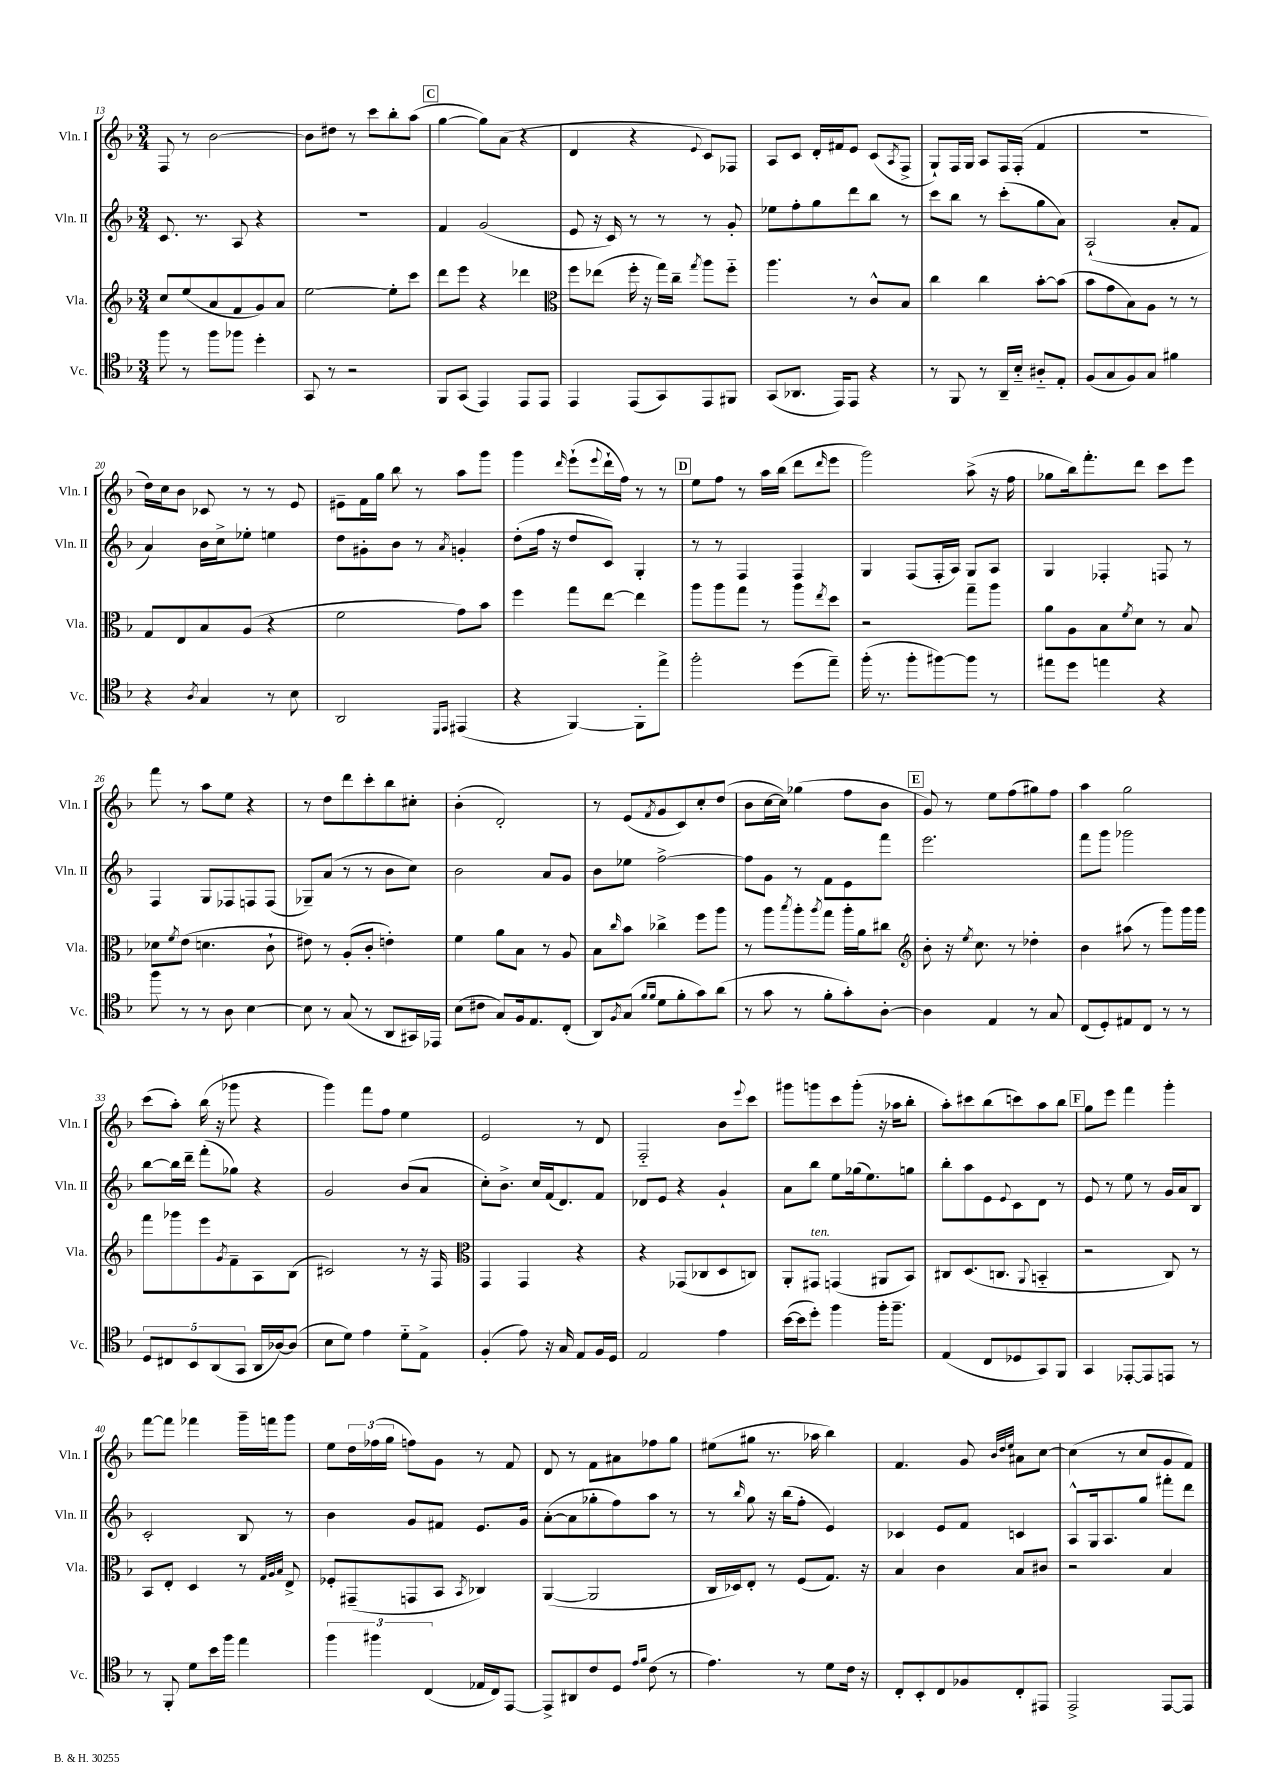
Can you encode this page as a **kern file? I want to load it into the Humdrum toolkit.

**kern	**kern	**kern	**kern
*staff4	*staff3	*staff2	*staff1
*clefC4	*clefG2	*clefG2	*clefG2
*k[b-]	*k[b-]	*k[b-]	*k[b-]
*M3/4	*M3/4	*M3/4	*M3/4
8ff	8cc	8.c	8F
8r	(8ee	.	8r
.	.	8.r	.
8ff	8a	.	[2b-
8ff-	8f	8A	.
4dd'	8g)	4r	.
.	8a	.	.
=	=	=	=
8GG	[2ee	2.r	8b-]
8r	.	.	8dd#
2r	.	.	8r
.	.	.	8ccc
.	8ee']	.	8bb-'
.	8ccc	.	(8aa
=	=	=	=
8FF	8ddd	4f	[4gg
(8GG	8eee	.	.
4EE)	4r	(2g	8gg])
.	.	.	(8a
8EE	4ddd-	.	4r
8EE	.	.	.
=	=	=	=
*	*clefC3	*	*
4EE	8ff	8e	4d
.	(8ee-	16r	.
.	.	16c)	.
(8EE	16ff'	8r	4r
.	16r	.	.
8GG)	16gg)	8r	.
.	16cc~	.	.
.	8qgg	.	8qqe
8EE	8aa	8r	8c)
8FF#	8ff'~	8g'	8F-
=	=	=	=
(8GG	4.aa	8ee-	8A
8.AA-	.	8ff'	8c
.	.	8gg	16d'
16EE)	.	.	16f#
8EE	8r	8ddd	8e
4r	8c^^	8bb-	(8c
.	.	.	8qA
.	8B-	8r	8F^
=	=	=	=
8r	4cc	8ccc	8G`)
8FF	.	8bb-	16F
.	.	.	16G
8r	4cc	8r	8A
16AA~	.	(8ccc'	16F
16B-'~	.	.	(16F'
8A#'~	[8b-'	8gg	4f
8E'	(8b-]	8a)	.
=	=	=	=
(8F	8b-	(2A`	2.r
8G	8g	.	.
8F)	8B-)	.	.
8G	8A	.	.
4f#	8r	8a'	.
.	8r	8f	.
=	=	=	=
4r	8G	4a)	16dd)
.	.	.	16cc
.	8E	.	8b-
8qA	.	.	.
4G	8B-	16b-	8c-
.	.	16cc^	.
.	(8A	8ee-'	8r
8r	4r	4ee	8r
8B-	.	.	8e
=	=	=	=
2AA	2f	8dd	8e#~
.	.	8g#'	16f
.	.	.	16gg
.	.	8b-	8bb-
.	.	8r	8r
16qqDD	.	.	.
16qqEE	.	8qa	.
(4EE#	8g)	4g'	8aa
.	8b-	.	8ggg
=	=	=	=
4r	4ff	(8dd'	4ggg
.	.	16ff	.
.	.	16r	.
.	.	.	16qqddd
[4FF)	8gg	8dd	(8eee`
.	.	.	8qqeee
.	[8ee	8c)	16ddd`
.	.	.	16ff)
8FF']	4ee]	4G'	8r
8ee^	.	.	8r
=	=	=	=
2ff'	8aa	8r	8ee
.	8aa	8r	8ff
.	8gg	4F	8r
.	8r	.	16aa
.	.	.	(16bb-
(8dd	8aa	4F	8ddd
.	8qee	.	16qqddd
8ee~)	8dd	.	8eee
=	=	=	=
(16ff'	2r	4G	2ggg)
8.r	.	.	.
8ff'	.	(8F	.
[8ff#)	.	16F'	.
.	.	16A)	.
8ff#]	8gg~	8G	(8aa^
8r	8aa	8A	16r
.	.	.	16ff
=	=	=	=
8ee#	8a	4G	8gg-
8dd	8A	.	16bb-)
.	.	.	8.fff'
4ee	8B-	4F-'	.
.	8qf	.	.
.	8d	.	8ddd
4r	8r	8F	8ccc
.	8B-	8r	8eee
=	=	=	=
8ff	8d-	4F	8fff
.	8qf	.	.
8r	(8e	.	8r
8r	4.d	8G	8aa
8A	.	8F-	8ee
[4B-	.	8F	4r
.	8c`	(8F	.
=	=	=	=
8B-]	8e#)	8G-~)	8r
8r	8r	(8a	8dd
(8G	(8A'	8r	8ddd
8r	8c'	8r	8ccc'
8AA	4e')	8b-	8bb-
16GG#)	.	8cc)	8cc#'
16EE-	.	.	.
=	=	=	=
(8B-	4f	2b-	(4b-'
8c#	.	.	.
8G)	8a	.	2d')
16F	8B-	.	.
8.E	.	.	.
.	8r	8a	.
(8C'	8A	8g	.
=	=	=	=
8AA)	8B-	8b-	8r
8qF	16qqcc	.	.
(8G	8b-	8ee-	(8e
16qqf	.	.	.
16qqf	.	.	8qf
8d	4cc-^	[2ff^	8g
8f'	.	.	8c)
8g)	8ff	.	8cc'
(8a	8aa	.	(8dd
=	=	=	=
8r	8r	8ff]	8b-
8g	8aa	8g	[16cc
.	.	.	16cc])
.	8qbb-	.	.
8r	8aa'	8r	(4gg-
.	8qaa	.	.
8f'	8gg	8f	.
8g')	16aa'	8e	8ff
.	16a	.	.
[8A'	8cc#	8fff	8b-
=	=	=	=
*	*clefG2	*	*
4A]	8b-'	2.eee	8g)
.	16r	.	8r
.	8qee	.	.
.	8.cc	.	.
4E	.	.	8ee
.	8r	.	(8ff
8r	4dd-'	.	8gg#)
8G	.	.	8ff
=	=	=	=
(8C	4b-	8fff	4aa
8D')	.	8ggg	.
8E#	(8aa#	2ggg-	2gg
8C	8r	.	.
8r	8ggg)	.	.
8r	16ggg	.	.
.	16ggg	.	.
=	=	=	=
10D	8fff	[8bb-	(8ccc
10C#	.	.	.
.	8ggg-	16bb-]	8aa')
.	.	16ddd~	.
10BB-	.	.	.
.	8eee	(8fff'	(16bb-
(10AA	.	.	.
.	.	.	16r
.	8qg	.	.
.	8f~	8gg-)	8ggg-
10GG	.	.	.
16AA	8A	4r	4r
[16A-)	.	.	.
(8A-]	(8B-	.	.
=	=	=	=
8B-	2c#)	2g	4ggg)
8d)	.	.	.
4e	.	.	8fff
.	.	.	8ff
8d'~	8r	(8b-	4ee
8E^	16r	8a	.
.	16F	.	.
=	=	=	=
*	*clefC3	*	*
(4F'	4GG	8cc')	2e
.	.	8.b-^	.
8e)	4GG	.	.
.	.	16cc	.
16r	.	(16f	.
16G	.	8.d)	.
8E	4r	.	8r
16F	.	8f	8d
16D	.	.	.
=	=	=	=
2E	4r	8d-	2F'~
.	.	8e	.
.	(8GG-	4r	.
.	8C-	.	.
4e	8D	4g`	8b-
.	.	.	8qqeee
.	8C)	.	8ccc
=	=	=	=
([16b-	8AA'	8a	8ggg#
16b-]	.	.	.
8dd')	8GG#	8bb-	8ggg
4ff	(4GG	8ee	8ccc
.	.	(16gg-	(8ggg'
.	.	8.ee)	.
16ff'	8AA#	.	16r
8.ff~	.	.	16aa-
.	8BB-)	8gg	8bb-'
=	=	=	=
(4E	8C#	8bb-'	8aa')
.	(8.D	8aa	8ccc#
8C	.	8e	(8bb-
.	8.C	.	.
.	.	8qqe	.
8D-	.	8c	8ccc)
.	8qqAA	.	.
8GG)	4BB'~	8d	8aa
8FF	.	8r	8bb-
=	=	=	=
4GG	2r	8e	8gg
.	.	8r	8eee
[8EE-'	.	8ee	4fff
8EE-]	.	8r	.
8EE	8C)	16g	4ggg'
.	.	16a	.
8r	8r	8B-	.
=	=	=	=
8r	8BB-	2c'	[8fff
8FF'	8E'	.	8fff]
8d	4D	.	4fff-
16b-	.	.	.
16ff	.	.	.
4ee	8r	8B-	16ggg~
.	.	.	16fff
.	32qqG	.	.
.	32qqA	.	.
.	32qqB-	.	.
.	8E^	8r	8ggg
=	=	=	=
6ff	8F-'	4b-	8ee
.	(8GG#~	.	24dd
6ff#	.	.	(24ff-
.	.	.	24gg
.	8GG	8g	8ff)
(6C	.	.	.
.	8BB-	8f#	8g
.	8qBB-	.	.
16E-	4C-)	8.e	8r
16C)	.	.	.
[8EE	.	.	8f
.	.	16g	.
=	=	=	=
8EE^]	([4AA	([8a'	8d
8AA#	.	8a]	8r
8c	2AA]	8gg-'	8f
8D	.	8ff)	8a#
16qqe	.	.	.
16qqf	.	.	.
(8c	.	8aa	8ff-
8r	.	8r	8gg
=	=	=	=
4.e)	16C	8r	(8ee#
.	16D-)	.	.
.	.	16qqbb-	.
.	8E'	8gg	8gg#
.	8r	16r	8.r
.	.	(16bb-	.
8r	(8F	8ff'	.
.	.	.	16aa-
8d	8.G)	4e)	4bb-)
16c	.	.	.
16r	16r	.	.
=	=	=	=
8C'	4B-	4c-	4.f
8BB-'	.	.	.
8C	4c	8e	.
8F-	.	8f	8g
.	.	.	32qqb-
.	.	.	32qqdd
.	.	.	32qqee
8C'	8B-	4c	8a#
8EE#	8c#	.	[8cc
=	=	=	=
2EE^	2r	8A^^	(4cc]
.	.	16G	.
.	.	8.A	.
.	.	.	8r
.	.	8gg	8cc
[8EE	4B-	8fff#'	8g
8EE]	.	8ddd	8f)
==	==	==	==
*-	*-	*-	*-
